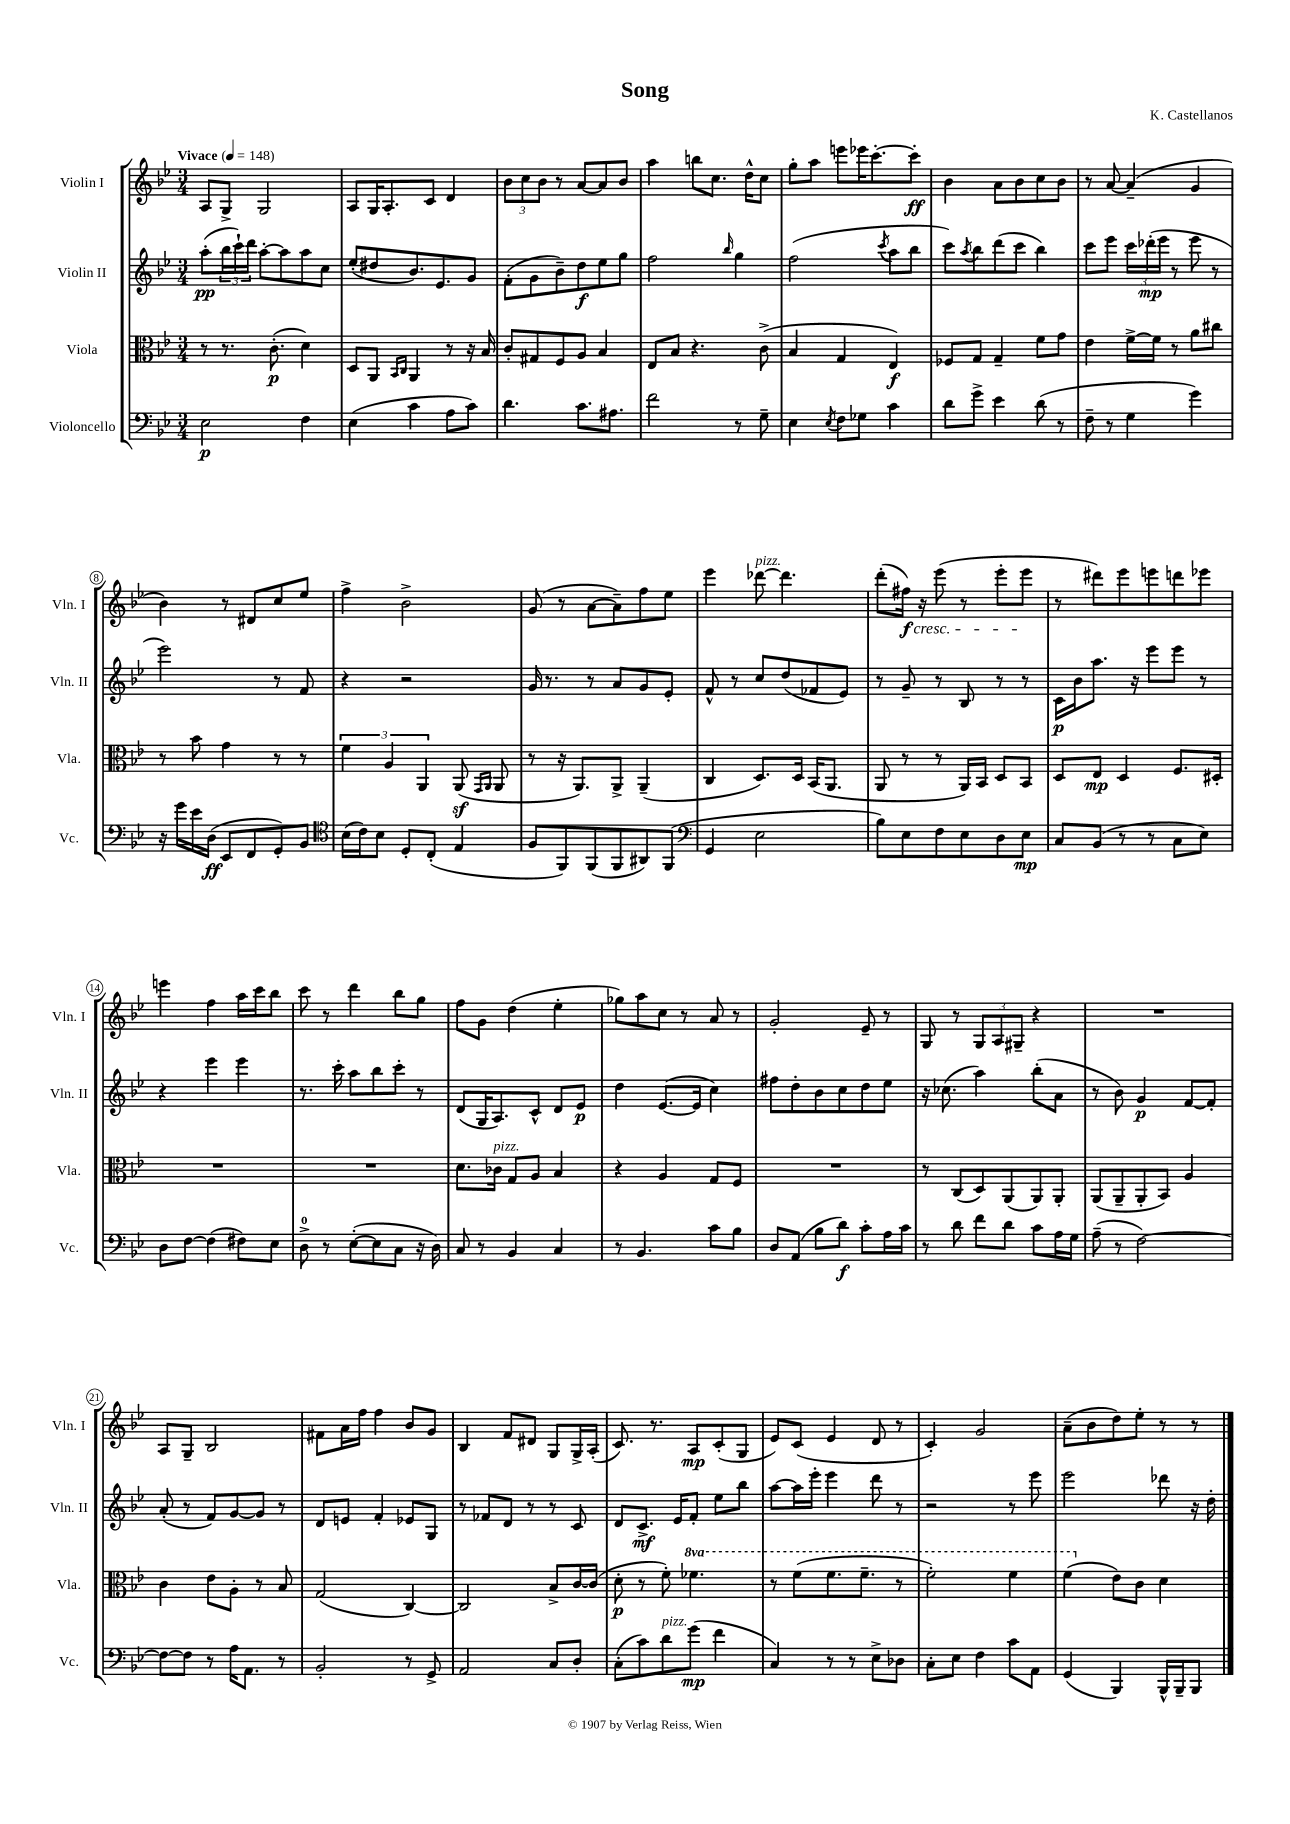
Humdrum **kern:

**kern	**kern	**kern	**kern
*staff4	*staff3	*staff2	*staff1
*clefF4	*clefC3	*clefG2	*clefG2
*k[b-e-]	*k[b-e-]	*k[b-e-]	*k[b-e-]
*M3/4	*M3/4	*M3/4	*M3/4
*MM148	*MM148	*MM148	*MM148
2E-	8r	(8aa'	8A
.	8.r	24bb-	8G^
.	.	24ccc`)	.
.	.	24ddd	.
.	.	[8aa'	2G
.	(8.c'	.	.
.	.	8aa]	.
4F	4d)	8aa	.
.	.	8cc	.
=	=	=	=
(4E-	8D	(8ee-'	8A
.	8AA	8dd#	16G
.	.	.	8.A'
.	16qqBB-	.	.
.	16qqC	.	.
4c	4AA	8.b-)	.
.	.	.	8c
.	.	8.e-	.
8A	8r	.	4d
8c)	16r	8g	.
.	16B-	.	.
=	=	=	=
4.d	8c'	(8f'	12b-
.	.	.	12cc
.	8G#	8g	.
.	.	.	12b-
.	8F	8b-~)	8r
8.c	8A	8dd	[8a
.	4B-	8ee-	8a]
8.A#	.	.	.
.	.	8gg	8b-
=	=	=	=
2f	8E-	2ff	4aa
.	8B-	.	.
.	4.r	.	8bb
.	.	.	8.cc
.	.	16qqbb-	.
8r	.	4gg	.
.	.	.	16dd^^
8G~	(8c^	.	8cc
=	=	=	=
4E-	4B-	(2ff	8gg'
.	.	.	8aa
8qE-	.	.	.
8F	4G	.	8eee
8G-	.	.	16eee-
.	.	.	[8.ccc'
.	.	8qccc	.
4c	4E-)	8aa	.
.	.	8bb-	8ccc']
=	=	=	=
8d	8F-	8ccc)	4b-
.	.	8qaa	.
8g^	8G	8bb-	.
4e-	4G~	(8ddd	8a
.	.	8ccc	8b-
(8d	8f	4bb-)	8cc
8r	8g	.	8b-
=	=	=	=
8F~	4e-	8ccc	8r
8r	.	8eee-	[8a
4G	[16f^	24ccc	(4a~]
.	.	(24ddd-'	.
.	16f]	.	.
.	.	24eee-	.
.	8r	8r	.
4g)	8a	8eee-	4g
.	8cc#	8r	.
=	=	=	=
16r	8r	2eee-)	4b-)
16g	.	.	.
16e-	8b-	.	.
(16D	.	.	.
8EE-	4g	.	8r
8FF	.	.	8d#
8GG')	8r	8r	8cc
8BB-	8r	8f	8ee-
=	=	=	=
*clefC4	*	*	*
(16B-	6f	4r	4ff^
16c)	.	.	.
8B-	.	.	.
.	6A	.	.
8D'	.	2r	2b-^
.	6AA	.	.
(8C'	.	.	.
4E-	(8AA	.	.
.	16qqGG	.	.
.	16qqAA	.	.
.	8AA	.	.
=	=	=	=
8F	8r	16g	(8g
.	.	8.r	.
8FF)	16r	.	8r
.	8.AA)	.	.
(8FF	.	8r	[8a
8FF	8AA^	8a	8a~])
8AA#)	(4AA~	8g	8ff
(8FF	.	8e-'	8ee-
=	=	=	=
*clefF4	*	*	*
4GG	4C	8f^^	4eee-
.	.	8r	.
2E-	8.D)	8cc	[8ddd-
.	.	(8dd	4.ddd-]
.	16D	.	.
.	(16BB-	8f-	.
.	8.AA	.	.
.	.	8e-)	.
=	=	=	=
8B-)	8AA	8r	(8ddd'
8E-	8r	8g~	16ff#)
.	.	.	16r
8F	8r	8r	(8eee-
8E-	16AA)	8B-	8r
.	16BB-	.	.
8D	8D	8r	8eee-'
8E-	8BB-	8r	8eee-
=	=	=	=
8C	8D	16c	8r
.	.	16b-	.
(8BB-	8E-	8.aa	8ddd#)
8r	4D	.	8eee-
.	.	16r	.
8r	.	8eee-	8eee
8C	8.F	8eee-	8ddd
8E-)	.	8r	8eee-
.	16D#'	.	.
=	=	=	=
8D	2.r	4r	4eee
[8F	.	.	.
(4F]	.	4eee-	4ff
8F#)	.	4eee-	16aa
.	.	.	16ccc
8E-	.	.	8bb-
=	=	=	=
8D^	2.r	8.r	8ccc
8r	.	.	8r
.	.	16ccc'	.
([8E-'	.	8aa	4ddd
8E-]	.	8bb-	.
8C	.	8ccc'	8bb-
16r	.	8r	8gg
16D)	.	.	.
=	=	=	=
8C	8.d	(8d	8ff
8r	.	16G	8g
.	16c-	8.A)	.
4BB-	8G	.	(4dd
.	8A	8c^^	.
4C	4B-	8d	4ee-'
.	.	8e-	.
=	=	=	=
8r	4r	4dd	8gg-)
4.BB-	.	.	8aa
.	4A	([8.e-	8cc
.	.	.	8r
.	.	16e-]	.
8c	8G	4cc)	8a
8B-	8F	.	8r
=	=	=	=
8D	2.r	8ff#	2g'
(8AA	.	8dd'	.
8B-	.	8b-	.
8d)	.	8cc	.
8c'	.	8dd	8e-~
16A	.	8ee-	8r
16c	.	.	.
=	=	=	=
8r	8r	16r	8G
.	.	(8.cc-	.
8d	(8C	.	8r
8f	8D)	4aa)	12G
.	.	.	12A
8d	(8AA	.	.
.	.	.	12G#~
8c	8AA)	(8bb-'	4r
16A	8AA'	8a	.
16G	.	.	.
=	=	=	=
(8A~	(8AA	8r	2.r
8r	8AA~	8b-)	.
[2F)	8AA'	4g	.
.	8BB-)	.	.
.	4A	[8f	.
.	.	8f']	.
=	=	=	=
8F_	4c	(8a'	8A
8F]	.	8r	8G~
8r	8e-	8f)	2B-
16A	8A'	[8g	.
8.AA	.	.	.
.	8r	8g]	.
8r	8B-	8r	.
=	=	=	=
2BB-'	(2G	8d	8f#
.	.	8e	16a
.	.	.	16ff
.	.	4f'	4ff
8r	[4C)	8e-	8b-
8GG^	.	8G	8g
=	=	=	=
2AA	2C]	8r	4B-
.	.	8f-	.
.	.	8d	8f
.	.	8r	8d#
8C	8B-^	8r	8G
8D'	[16c	8c	16G^
.	(16c]	.	(16A'
=	=	=	=
(8C'	8d'	8d	8.c)
8c)	8r	8.c^	.
.	.	.	8.r
8d	8f')	.	.
.	.	16e-	.
(8g	4.ff-	8f'	8A
4f	.	8ee-	(8c'
.	.	8bb-	8G
=	=	=	=
4C)	8r	[8aa	8e-)
.	(8ff	16aa]	(8c
.	.	16eee-'	.
8r	8.ff	4eee-	4e-
8r	.	.	.
.	8.ff~	.	.
8E-^	.	8ddd	8d
8D-	8r	8r	8r
=	=	=	=
8C'	2ff')	2r	4c')
8E-	.	.	.
4F	.	.	2g
8c	4ff	8r	.
8AA	.	8eee-	.
=	=	=	=
(4GG	(4ff	2eee-	(8a~
.	.	.	8b-
4BBB-)	8e-)	.	8dd)
.	8c	.	8ee-'
16BBB-^^	4d	8ddd-	8r
16BBB-~	.	.	.
8BBB-	.	16r	8r
.	.	16dd'	.
==	==	==	==
*-	*-	*-	*-
